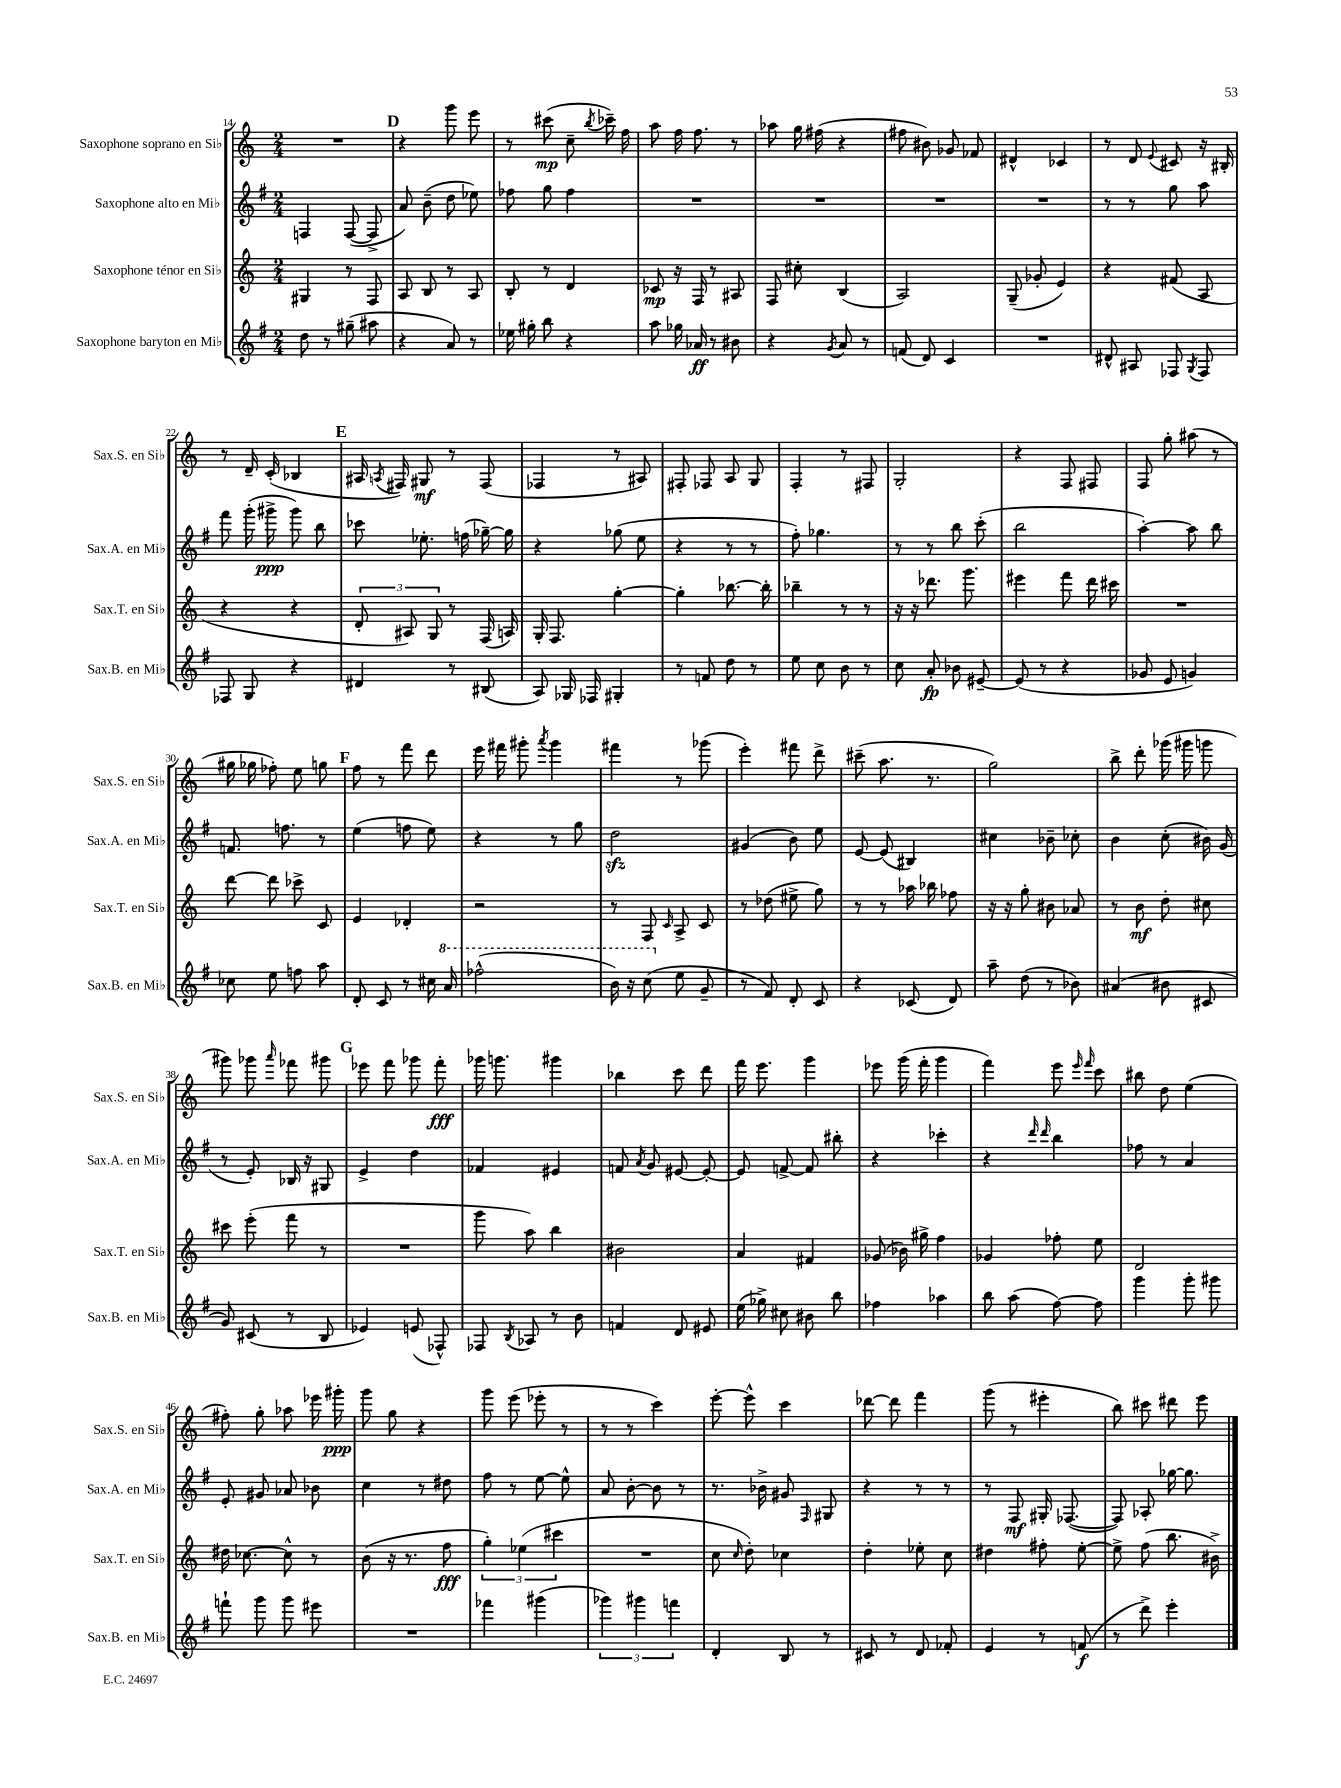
<<
\new StaffGroup <<
\new Staff = "s0" \with { instrumentName = "Saxophone soprano en Sib" shortInstrumentName = "Sax.S. en Sib" } {
    \clef treble \key c \major \numericTimeSignature \time 2/4
    \autoBeamOff R2 |
    \mark \markup { \bold "D" } r4 g'''8 e'''8 |
    r8 cis'''8\mp( c''8-- \acciaccatura { b''8 } ces'''16--) f''16 |
    a''8 f''16 f''8. r8 |
    aes''8 g''16 fis''16( r4 |
    fis''8 bis'8) ges'8 fes'8 |
    dis'4-^ ces'4 |
    r8 d'8 \appoggiatura { e'8 } cis'8 r16 bis16-. |
    r8 d'16-- c'16-.( bes4 |
    \mark \markup { \bold "E" } ais16 \acciaccatura { a8 } fis16) gis8\mf r8 fis8( |
    fes4 r8 ais8) |
    fis8-. fes8 a8 g8 |
    f4-. r8 fis8 |
    g2-. |
    r4 f8 fis8 |
    f8 g''8-. ais''8( r8 |
    gis''16 ges''16 fes''8-.) e''8 g''8 |
    \mark \markup { \bold "F" } f''8 r8 f'''8 d'''8 |
    e'''16 fis'''16 gis'''8-. \acciaccatura { a'''8 } gis'''4 |
    fis'''4 r8 ges'''8( |
    e'''4-.) fis'''8 d'''8-> |
    cis'''8--( a''8. r8. |
    g''2) |
    b''8-> d'''8-. ges'''16( gis'''16 g'''8 |
    gis'''8) ges'''8 \grace { a'''16 } fes'''8 gis'''8 |
    \mark \markup { \bold "G" } ees'''8 f'''8 ges'''8 f'''8-.\fff |
    ges'''16 g'''8. gis'''4 |
    bes''4 c'''8 d'''8 |
    f'''16 e'''8. g'''4 |
    ees'''8 g'''16( f'''16-. g'''4 |
    f'''4) e'''8 \grace { e'''16 f'''16 } c'''8 |
    bis''8 d''8 e''4( |
    fis''8-.) g''8-. aes''8 ees'''16 gis'''16-.\ppp |
    g'''8 g''8 r4 |
    g'''8 e'''8( ees'''8-. r8 |
    r8 r8 c'''4) |
    e'''8~-. e'''8-^ c'''4 |
    des'''8~ des'''8 f'''4 |
    g'''8( r8 eis'''4-. |
    b''8) cis'''8 dis'''8 e'''8 \bar "|." |
}
\new Staff = "s1" \with { instrumentName = "Saxophone alto en Mib" shortInstrumentName = "Sax.A. en Mib" } {
    \clef treble \key g \major \numericTimeSignature \time 2/4
    \autoBeamOff f4 f8~( f8-> |
    \mark \markup { \bold "D" } a'8) b'8--( d''8 ees''8) |
    fes''8 g''8 fes''4 |
    R2 |
    R2 |
    R2 |
    R2 |
    r8 r8 g''8 a''8 |
    fis'''8 g'''16-.( gis'''16->\ppp gis'''8) b''8 |
    \mark \markup { \bold "E" } ces'''8 ees''8.-. f''16( ges''16~--) ges''16 |
    r4 ges''8( e''8 |
    r4 r8 r8 |
    fis''8-.) ges''4. |
    r8 r8 b''8 c'''8-.( |
    b''2 |
    a''4~-.) a''8 b''8 |
    f'8. f''8. r8 |
    \mark \markup { \bold "F" } e''4( f''8 e''8) |
    r4 r8 g''8 |
    d''2\sfz |
    gis'4( b'8) e''8 |
    e'8~ e'8( bis4) |
    cis''4 bes'8-- ces''8-. |
    b'4 c''8-.( bis'16) g'16( |
    r8 e'8-.) bes16 r16 gis8 |
    \mark \markup { \bold "G" } e'4-> d''4 |
    fes'4 eis'4 |
    f'8 \acciaccatura { a'8 } g'8 eis'8~ eis'8~-. |
    eis'8 f'8~-> f'8 bis''8-. |
    r4 ces'''4-. |
    r4 \grace { d'''16 d'''16 } b''4 |
    fes''8 r8 a'4 |
    e'8-. gis'8 aes'8 bes'8 |
    c''4 r8 dis''8 |
    fis''8 r8 e''8~ e''8-^ |
    a'8 b'8~-. b'8 r8 |
    r8. bes'16-> gis'8 \grace { fis16 } gis8 |
    r4 r8 r8 |
    r8 fis8\mf gis16-. fes8.~( |
    fes8) aes8-. ges''16~ ges''8. \bar "|." |
}
\new Staff = "s2" \with { instrumentName = "Saxophone ténor en Sib" shortInstrumentName = "Sax.T. en Sib" } {
    \clef treble \key c \major \numericTimeSignature \time 2/4
    \autoBeamOff gis4 r8 f8 |
    \mark \markup { \bold "D" } a8 b8 r8 a8 |
    b8-. r8 d'4 |
    ces'8\mp r16 f16 r8 ais8 |
    f8 cis''8-. b4( |
    a2) |
    g8--( ges'8-. e'4) |
    r4 fis'8( a8 |
    r4 r4 |
    \mark \markup { \bold "E" } \tuplet 3/2 { d'8-. ais8) g8 } r8 f16( a16) |
    g16-. f8. g''4~-. |
    g''4-. bes''8.~ bes''16-. |
    bes''4-- r8 r8 |
    r16 r16 des'''8. g'''8. |
    eis'''4 f'''8 d'''16 cis'''16 |
    R2 |
    d'''8~ d'''8 ces'''8-> c'8 |
    \mark \markup { \bold "F" } e'4 des'4-. |
    r2 |
    r8 f8 \grace { c'16 } a8-> c'8 |
    r8 des''8( eis''8-> g''8) |
    r8 r8 aes''16 bes''16 fes''8 |
    r16 r16 g''8-. bis'8 aes'8 |
    r8 b'8\mf d''8-. cis''8 |
    cis'''8 e'''8-.( f'''8 r8 |
    \mark \markup { \bold "G" } R2 |
    g'''8 a''8) b''4 |
    bis'2 |
    a'4 fis'4 |
    ges'8( bes'16) gis''16-> f''4 |
    ges'4 fes''8-. e''8 |
    d'2 |
    dis''16 ces''8.~ ces''8-^ r8 |
    b'8( r16 r8. f''8\fff |
    \tuplet 3/2 { g''4-.) ees''4( cis'''4 } |
    R2 |
    c''8 \grace { c''16 } d''8-.) ces''4 |
    d''4-. ees''8-. c''8 |
    dis''4 fis''8-. e''8~-. |
    e''8-> f''8( b''8. bis'16->) \bar "|." |
}
\new Staff = "s3" \with { instrumentName = "Saxophone baryton en Mib" shortInstrumentName = "Sax.B. en Mib" } {
    \clef treble \key g \major \numericTimeSignature \time 2/4
    \autoBeamOff d''8 r8 gis''8--( ais''8 |
    \mark \markup { \bold "D" } r4 a'8) r8 |
    ees''16 gis''16-. b''8 r4 |
    a''8 ges''16 aes'16\ff r8 bis'8 |
    r4 \acciaccatura { g'8 } a'8 r8 |
    f'8( d'8) c'4 |
    R2 |
    dis'8-^ ais8 fes8 \acciaccatura { g8 } fes8 |
    fes8 g8 r4 |
    \mark \markup { \bold "E" } dis'4 r8 bis8( |
    a8) ges16 fes16 gis4-. |
    r8 f'8 d''8 r8 |
    e''8 c''8 b'8 r8 |
    c''8 a'8-.\fp bes'8 eis'8~-- |
    eis'8( r8 r4 |
    ges'8 e'8 g'4) |
    ces''8 e''8 f''8 a''8 |
    \mark \markup { \bold "F" } d'8-. c'8 r8 cis''16 \ottava #1 a''16 |
    fes'''2-^( |
    b''16) r16 c'''8( \ottava #0 e''8 g'8-- |
    r8 fis'8) d'8-. c'8 |
    r4 ces'8( d'8) |
    a''8-- d''8( r8 bes'8) |
    ais'4( bis'8 cis'8 |
    g'8) cis'8( r8 b8 |
    \mark \markup { \bold "G" } ees'4) e'8( fes8-^) |
    fes8 \acciaccatura { b8 } aes8 r8 b'8 |
    f'4 d'8 eis'8 |
    e''16( ges''16->) cis''8 bis'8 b''8 |
    fes''4 aes''4 |
    b''8 a''8( fis''8~) fis''8 |
    g'''4 g'''8-. gis'''8 |
    f'''8-! g'''8 g'''8 eis'''8 |
    R2 |
    fes'''4 gis'''4( |
    \tuplet 3/2 { ges'''4) gis'''4 f'''4 } |
    d'4-. b8 r8 |
    cis'8 r8 d'8 fes'8-. |
    e'4 r8 f'8\f( |
    r8 d'''8->) e'''4-. \bar "|." |
}
>>
>>
\layout { \context { \Score currentBarNumber = #14 } }
